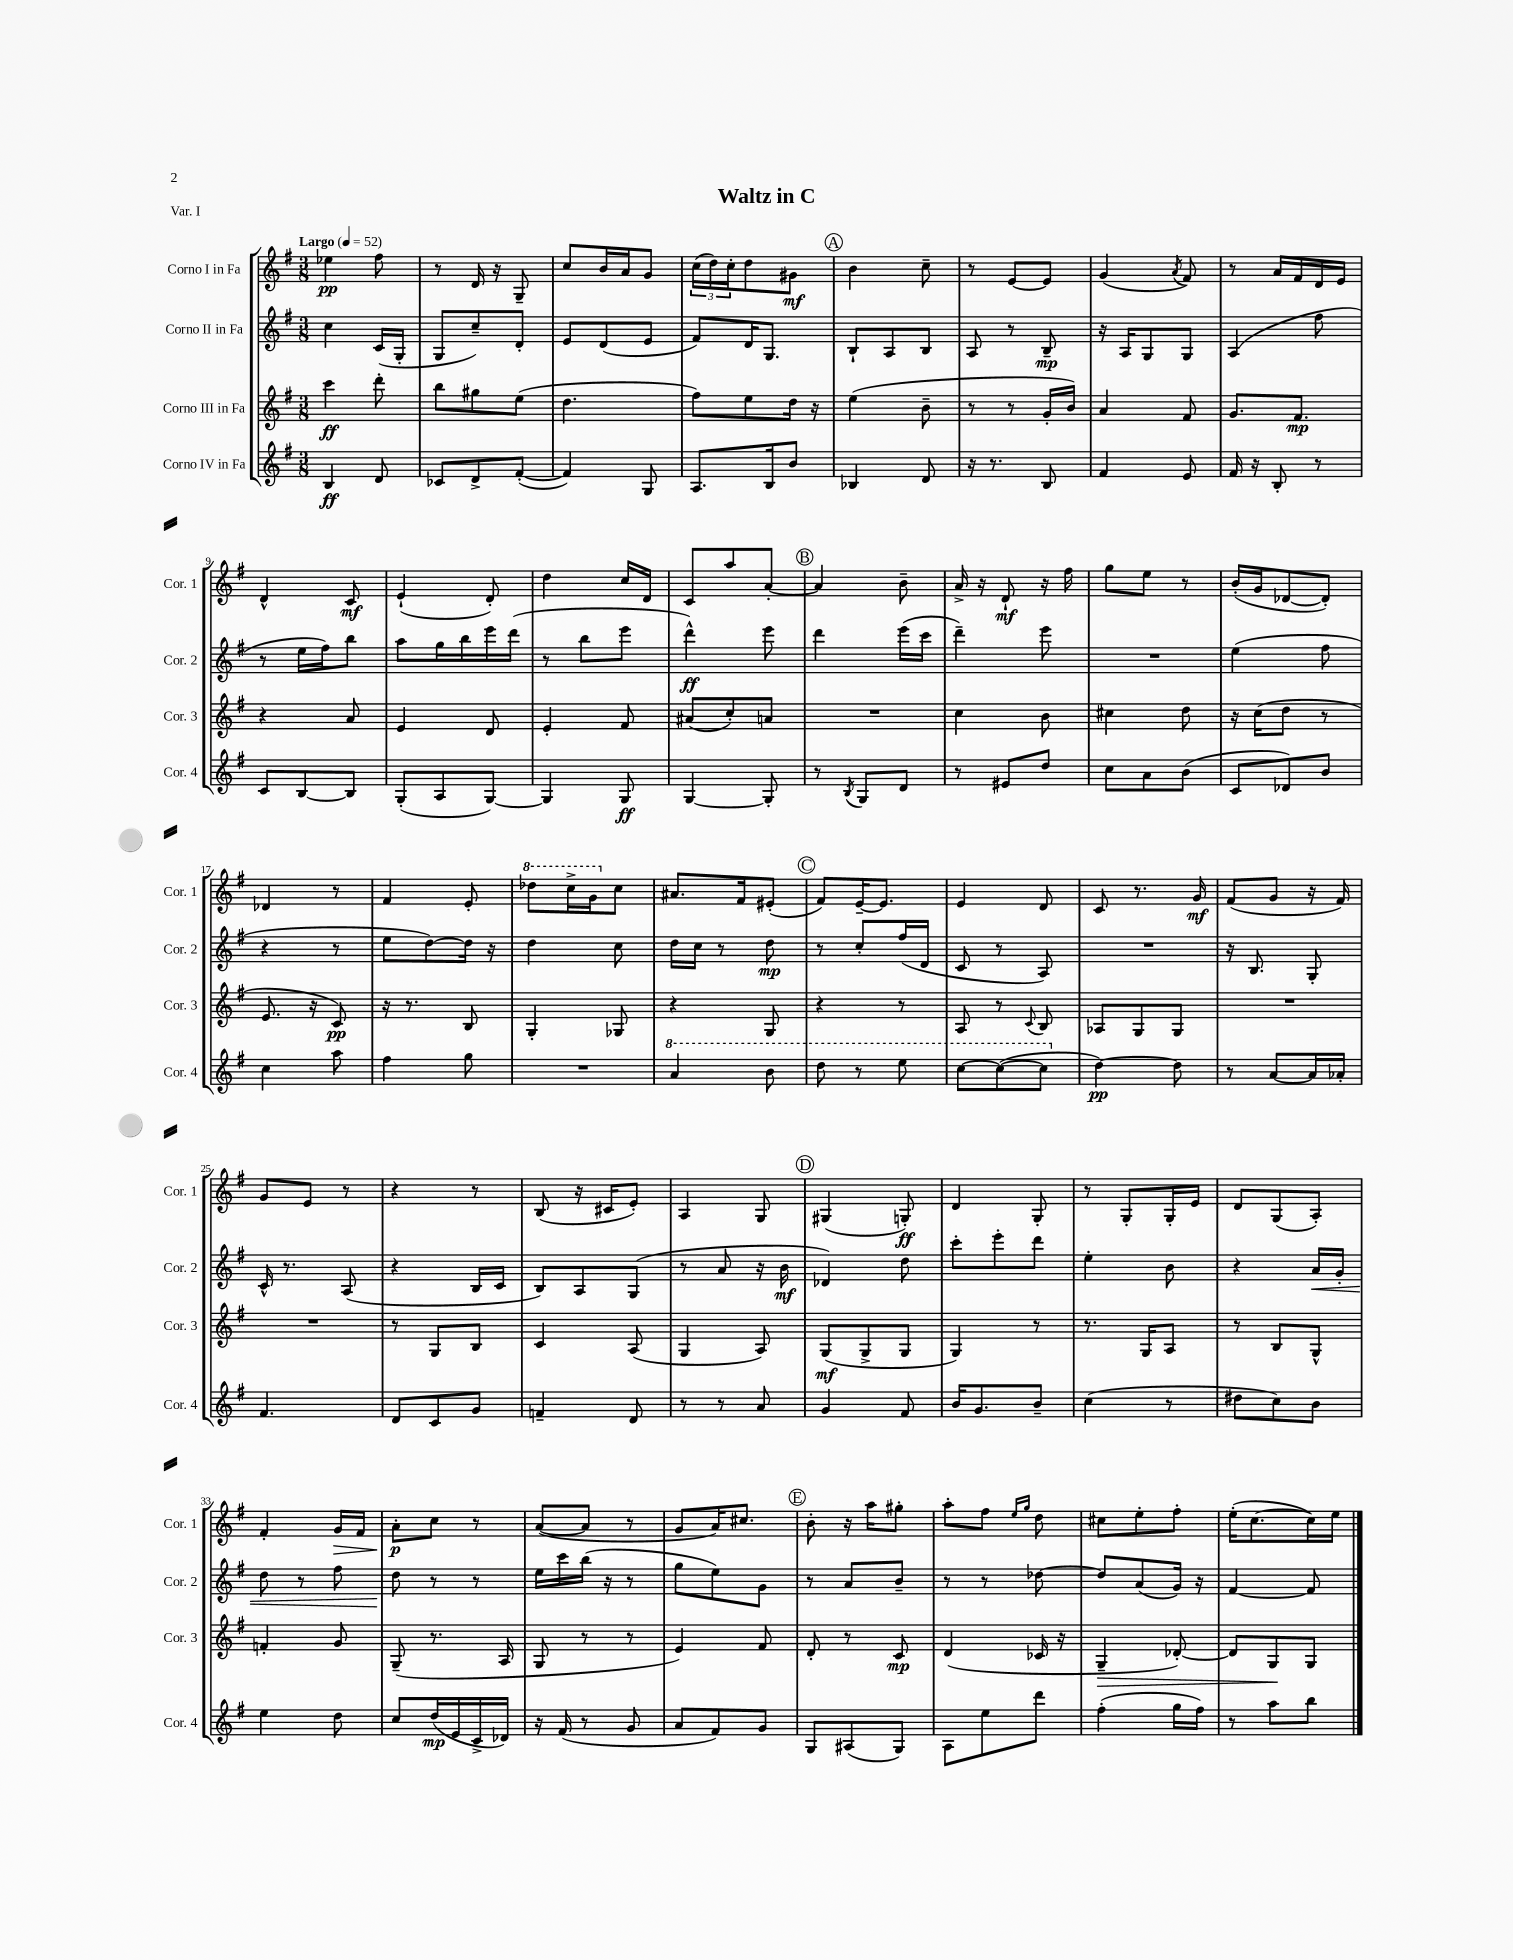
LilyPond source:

\header { title = "Waltz in C" piece = "Var. I" }
<<
\new StaffGroup <<
\new Staff = "s0" \with { instrumentName = "Corno I in Fa" shortInstrumentName = "Cor. 1" } {
    \clef treble \key g \major \numericTimeSignature \time 3/8 \tempo "Largo" 4 = 52
    ees''4\pp fis''8 |
    r8 d'16 r16 g8-- |
    c''8 b'16 a'16 g'8 |
    \tuplet 3/2 { c''16( d''16) c''16-. } d''8 gis'8\mf |
    \mark \markup { \circle "A" } b'4 c''8-- |
    r8 e'8~ e'8 |
    g'4( \acciaccatura { a'8 } fis'8) |
    r8 a'16 fis'16 d'16 e'16 |
    d'4-^ c'8\mf |
    e'4-!( d'8-.) |
    d''4 c''16 d'16 |
    c'8 a''8 a'8~-. |
    \mark \markup { \circle "B" } a'4 b'8-- |
    a'16-> r16 d'8-!\mf r16 fis''16 |
    g''8 e''8 r8 |
    b'16-.( g'16 des'8~ des'8-.) |
    des'4 r8 |
    fis'4 e'8-. |
    \ottava #1 des'''8 c'''16-> g''16 \ottava #0 c''8 |
    ais'8. fis'16 eis'8-.( |
    \mark \markup { \circle "C" } fis'8) e'16~-- e'8. |
    e'4 d'8 |
    c'8 r8. g'16\mf |
    fis'8( g'8 r16 fis'16) |
    g'8 e'8 r8 |
    r4 r8 |
    b8( r16 cis'16 e'8-.) |
    a4 g8 |
    \mark \markup { \circle "D" } gis4( g8-.\ff) |
    d'4 g8-. |
    r8 g8-. g16-. e'16 |
    d'8 g8( a8-.) |
    fis'4-. g'16\> fis'16 |
    a'8-.\p\! c''8 r8 |
    a'8~( a'8 r8 |
    g'8 a'16) cis''8. |
    \mark \markup { \circle "E" } b'8-. r16 a''16 gis''8-. |
    a''8-. fis''8 \grace { e''16 g''16 } d''8 |
    cis''8 e''8-. fis''8-. |
    e''16-.( c''8.~ c''16) e''16 \bar "|." |
}
\new Staff = "s1" \with { instrumentName = "Corno II in Fa" shortInstrumentName = "Cor. 2" } {
    \clef treble \key g \major \numericTimeSignature \time 3/8
    c''4 c'16( g16-. |
    g8 c''8--) d'8-. |
    e'8 d'8( e'8 |
    fis'8) d'16 g8. |
    \mark \markup { \circle "A" } b8-! a8 b8 |
    a8 r8 b8--\mp |
    r16 a16 g8 g8 |
    a4( fis''8 |
    r8 e''16 fis''16) b''8 |
    a''8 g''16 b''16 e'''16 d'''16( |
    r8 b''8 e'''8 |
    d'''4-^\ff) e'''8 |
    \mark \markup { \circle "B" } d'''4 e'''16( c'''16 |
    d'''4--) e'''8 |
    R4. |
    e''4( fis''8 |
    r4 r8 |
    e''8 d''8~) d''16 r16 |
    d''4 c''8 |
    d''16 c''16 r8 d''8\mp |
    \mark \markup { \circle "C" } r8 c''8-. fis''16( d'16 |
    c'8 r8 a8) |
    R4. |
    r16 b8. g8-. |
    c'16-^ r8. a8( |
    r4 b16 c'16 |
    b8) a8 g8( |
    r8 a'8 r16 b'16\mf |
    \mark \markup { \circle "D" } des'4) d''8 |
    c'''8-. e'''8-. d'''8 |
    e''4-. b'8 |
    r4 a'16\< g'16-. |
    d''8 r8 fis''8 |
    d''8\! r8 r8 |
    e''16 c'''16 b''16( r16 r8 |
    g''8 e''8) g'8 |
    \mark \markup { \circle "E" } r8 a'8 b'8-- |
    r8 r8 des''8~ |
    des''8 a'8( g'16) r16 |
    fis'4~ fis'8 \bar "|." |
}
\new Staff = "s2" \with { instrumentName = "Corno III in Fa" shortInstrumentName = "Cor. 3" } {
    \clef treble \key g \major \numericTimeSignature \time 3/8
    c'''4\ff d'''8-. |
    b''8 gis''8 e''8( |
    d''4. |
    fis''8) e''8 d''16 r16 |
    \mark \markup { \circle "A" } e''4( b'8-- |
    r8 r8 g'16-. b'16) |
    a'4 fis'8 |
    g'8. fis'8.\mp |
    r4 a'8 |
    e'4 d'8 |
    e'4-. fis'8 |
    ais'8( c''8-.) a'8 |
    \mark \markup { \circle "B" } R4. |
    c''4 b'8 |
    cis''4 d''8 |
    r16 c''16( d''8 r8 |
    e'8. r16 c'8\pp) |
    r16 r8. b8 |
    g4-. ges8 |
    r4 g8 |
    \mark \markup { \circle "C" } r4 r8 |
    a8 r8 \appoggiatura { c'8 } b8 |
    aes8 g8 g8 |
    R4. |
    R4. |
    r8 g8 b8 |
    c'4 a8( |
    g4 a8) |
    \mark \markup { \circle "D" } g8\mf( g8-> g8 |
    g4) r8 |
    r8. g16 a8 |
    r8 b8 g8-^ |
    f'4-. g'8 |
    g8--( r8. a16 |
    g8 r8 r8 |
    e'4) fis'8 |
    \mark \markup { \circle "E" } d'8-. r8 c'8\mp |
    d'4( ces'16 r16 |
    g4--\> des'8~-.) |
    des'8 g8\! g8 \bar "|." |
}
\new Staff = "s3" \with { instrumentName = "Corno IV in Fa" shortInstrumentName = "Cor. 4" } {
    \clef treble \key g \major \numericTimeSignature \time 3/8
    b4\ff d'8 |
    ces'8 d'8-> fis'8~-.( |
    fis'4) g8 |
    a8. b16 b'8 |
    \mark \markup { \circle "A" } bes4 d'8 |
    r16 r8. b8 |
    fis'4 e'8 |
    fis'16 r16 b8-. r8 |
    c'8 b8~ b8 |
    g8-.( a8 g8~) |
    g4 g8\ff |
    g4~ g8-. |
    \mark \markup { \circle "B" } r8 \acciaccatura { b8 } g8 d'8 |
    r8 eis'8 d''8 |
    c''8 a'8 b'8( |
    c'8 des'8) b'8 |
    c''4 a''8 |
    fis''4 g''8 |
    R4. |
    \ottava #1 a''4 b''8 |
    \mark \markup { \circle "C" } d'''8 r8 e'''8 |
    c'''8~ c'''8~( c'''8 \ottava #0 |
    d''4~\pp) d''8 |
    r8 a'8~ a'16 aes'16-. |
    fis'4. |
    d'8 c'8 g'8 |
    f'4-- d'8 |
    r8 r8 a'8 |
    \mark \markup { \circle "D" } g'4 fis'8 |
    b'16 g'8. b'8-- |
    c''4( r8 |
    dis''8 c''8) b'8 |
    e''4 d''8 |
    c''8 d''16\mp( e'16 c'16-> des'16) |
    r16 fis'16( r8 g'8 |
    a'8 fis'8) g'8 |
    \mark \markup { \circle "E" } g8 ais8( g8) |
    a8 e''8 d'''8 |
    fis''4-.( g''16 fis''16) |
    r8 a''8 b''8 \bar "|." |
}
>>
>>
